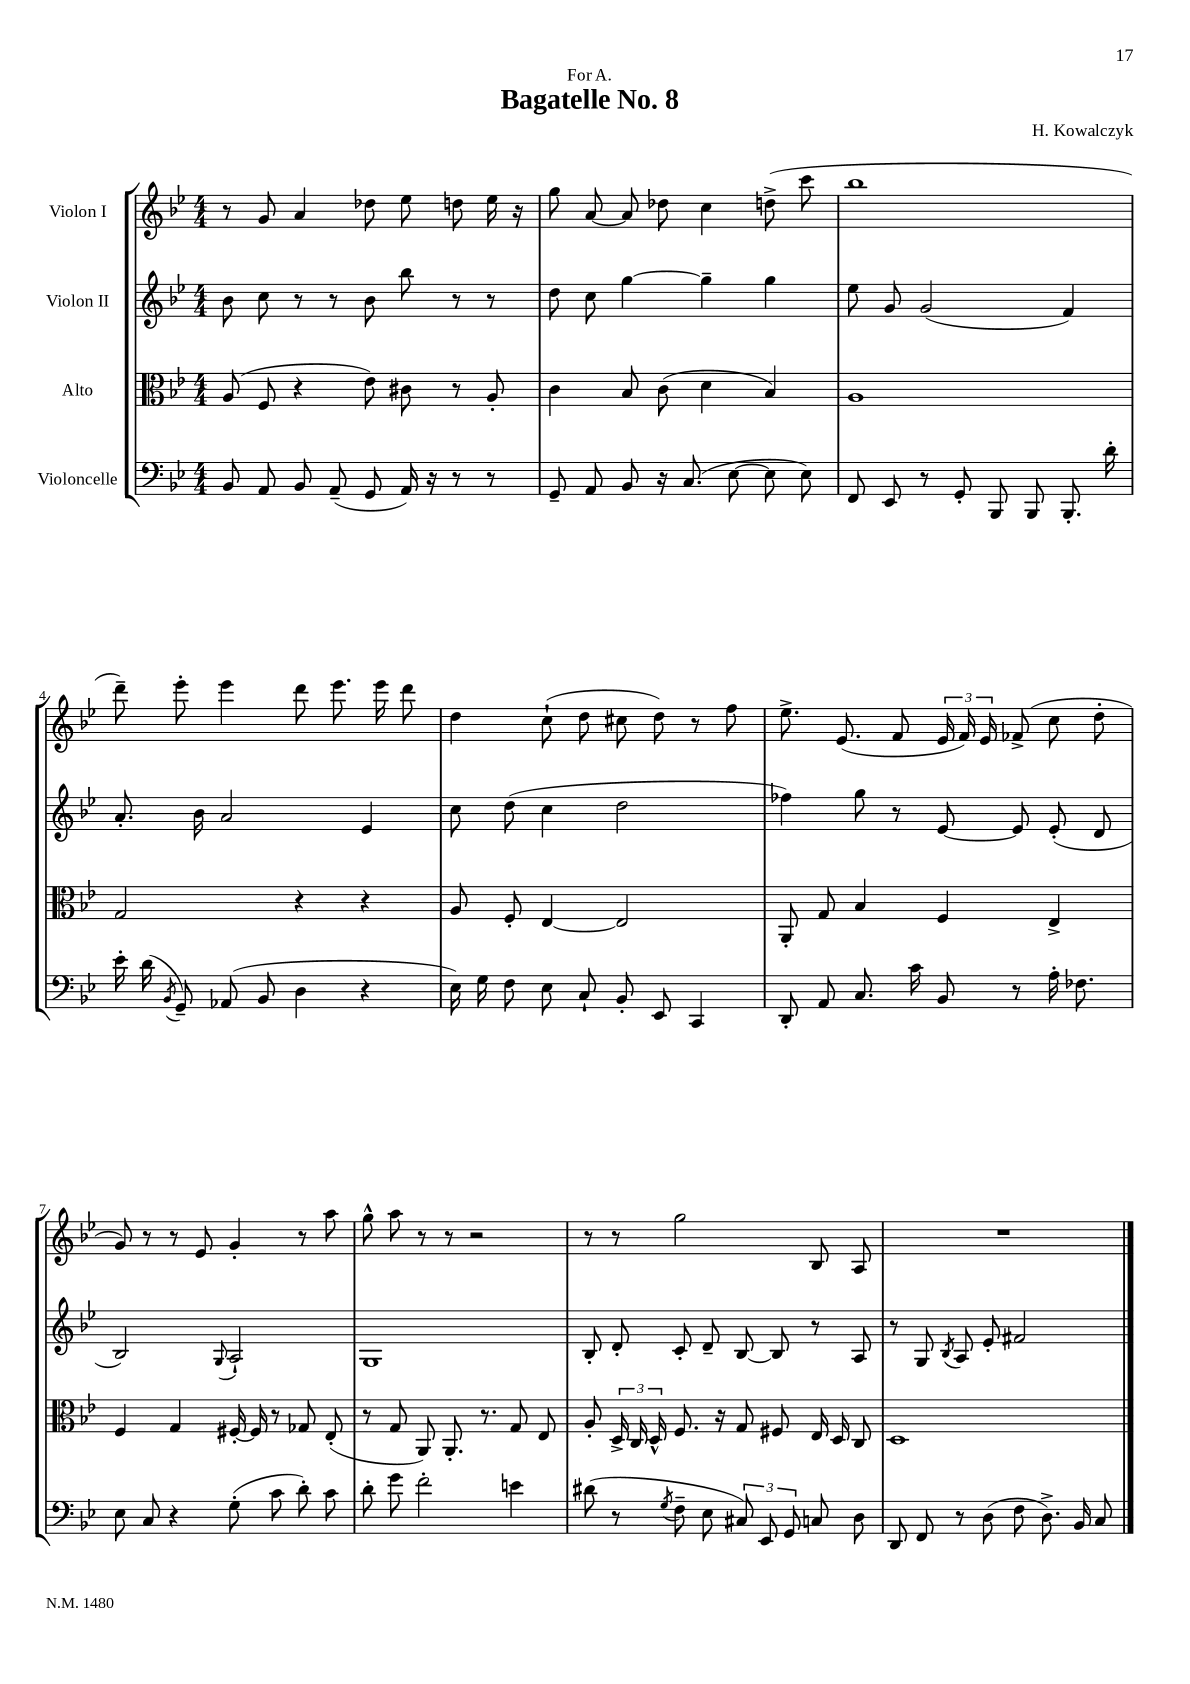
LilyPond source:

\header { title = "Bagatelle No. 8" composer = "H. Kowalczyk" dedication = "For A." }
<<
\new StaffGroup <<
\new Staff = "s0" \with { instrumentName = "Violon I" } {
    \clef treble \key bes \major \numericTimeSignature \time 4/4
    \autoBeamOff r8 g'8 a'4 des''8 ees''8 d''8 ees''16 r16 |
    g''8 a'8~ a'8 des''8 c''4 d''8->( c'''8 |
    bes''1 |
    d'''8--) ees'''8-. ees'''4 d'''8 ees'''8. ees'''16 d'''8 |
    d''4 c''8-!( d''8 cis''8 d''8) r8 f''8 |
    ees''8.-> ees'8.( f'8 \tuplet 3/2 { ees'16 f'16) ees'16 } fes'8->( c''8 d''8-. |
    g'8) r8 r8 ees'8 g'4-. r8 a''8 |
    g''8-^ a''8 r8 r8 r2 |
    r8 r8 g''2 bes8 a8 |
    R1 \bar "|." |
}
\new Staff = "s1" \with { instrumentName = "Violon II" } {
    \clef treble \key bes \major \numericTimeSignature \time 4/4
    \autoBeamOff bes'8 c''8 r8 r8 bes'8 bes''8 r8 r8 |
    d''8 c''8 g''4~ g''4-- g''4 |
    ees''8 g'8 g'2( f'4) |
    a'8.-. bes'16 a'2 ees'4 |
    c''8 d''8( c''4 d''2 |
    fes''4) g''8 r8 ees'8~ ees'8 ees'8-.( d'8 |
    bes2) \appoggiatura { g8 } a2-! |
    g1 |
    bes8-. d'8-. c'8-. d'8-- bes8~ bes8 r8 a8 |
    r8 g8 \acciaccatura { bes8 } a8 ees'8-. fis'2 \bar "|." |
}
\new Staff = "s2" \with { instrumentName = "Alto" } {
    \clef alto \key bes \major \numericTimeSignature \time 4/4
    \autoBeamOff a8( f8 r4 ees'8) cis'8 r8 a8-. |
    c'4 bes8 c'8( d'4 bes4) |
    a1 |
    g2 r4 r4 |
    a8 f8-. ees4~ ees2 |
    a,8-. g8 bes4 f4 ees4-> |
    f4 g4 fis16~-. fis16 r8 ges8 ees8-.( |
    r8 g8 a,8) a,8.-. r8. g8 ees8 |
    a8-. \tuplet 3/2 { d16-> c16 d16-^ } f8. r16 g8 fis8 ees16 d16 c8 |
    d1 \bar "|." |
}
\new Staff = "s3" \with { instrumentName = "Violoncelle" } {
    \clef bass \key bes \major \numericTimeSignature \time 4/4
    \autoBeamOff bes,8 a,8 bes,8 a,8--( g,8 a,16) r16 r8 r8 |
    g,8-- a,8 bes,8 r16 c8.( ees8~ ees8 ees8) |
    f,8 ees,8 r8 g,8-. bes,,8 bes,,8 bes,,8.-. d'16-. |
    ees'16-. d'16( \acciaccatura { bes,8 } g,8--) aes,8( bes,8 d4 r4 |
    ees16) g16 f8 ees8 c8-! bes,8-. ees,8 c,4 |
    d,8-. a,8 c8. c'16 bes,8 r8 a16-. fes8. |
    ees8 c8 r4 g8-.( c'8 d'8-.) c'8 |
    d'8-. g'8 f'2-. e'4 |
    dis'8( r8 \acciaccatura { g8 } f8-- ees8 \tuplet 3/2 { cis8) ees,8 g,8 } c8 d8 |
    d,8 f,8 r8 d8( f8 d8.->) bes,16 c8 \bar "|." |
}
>>
>>
